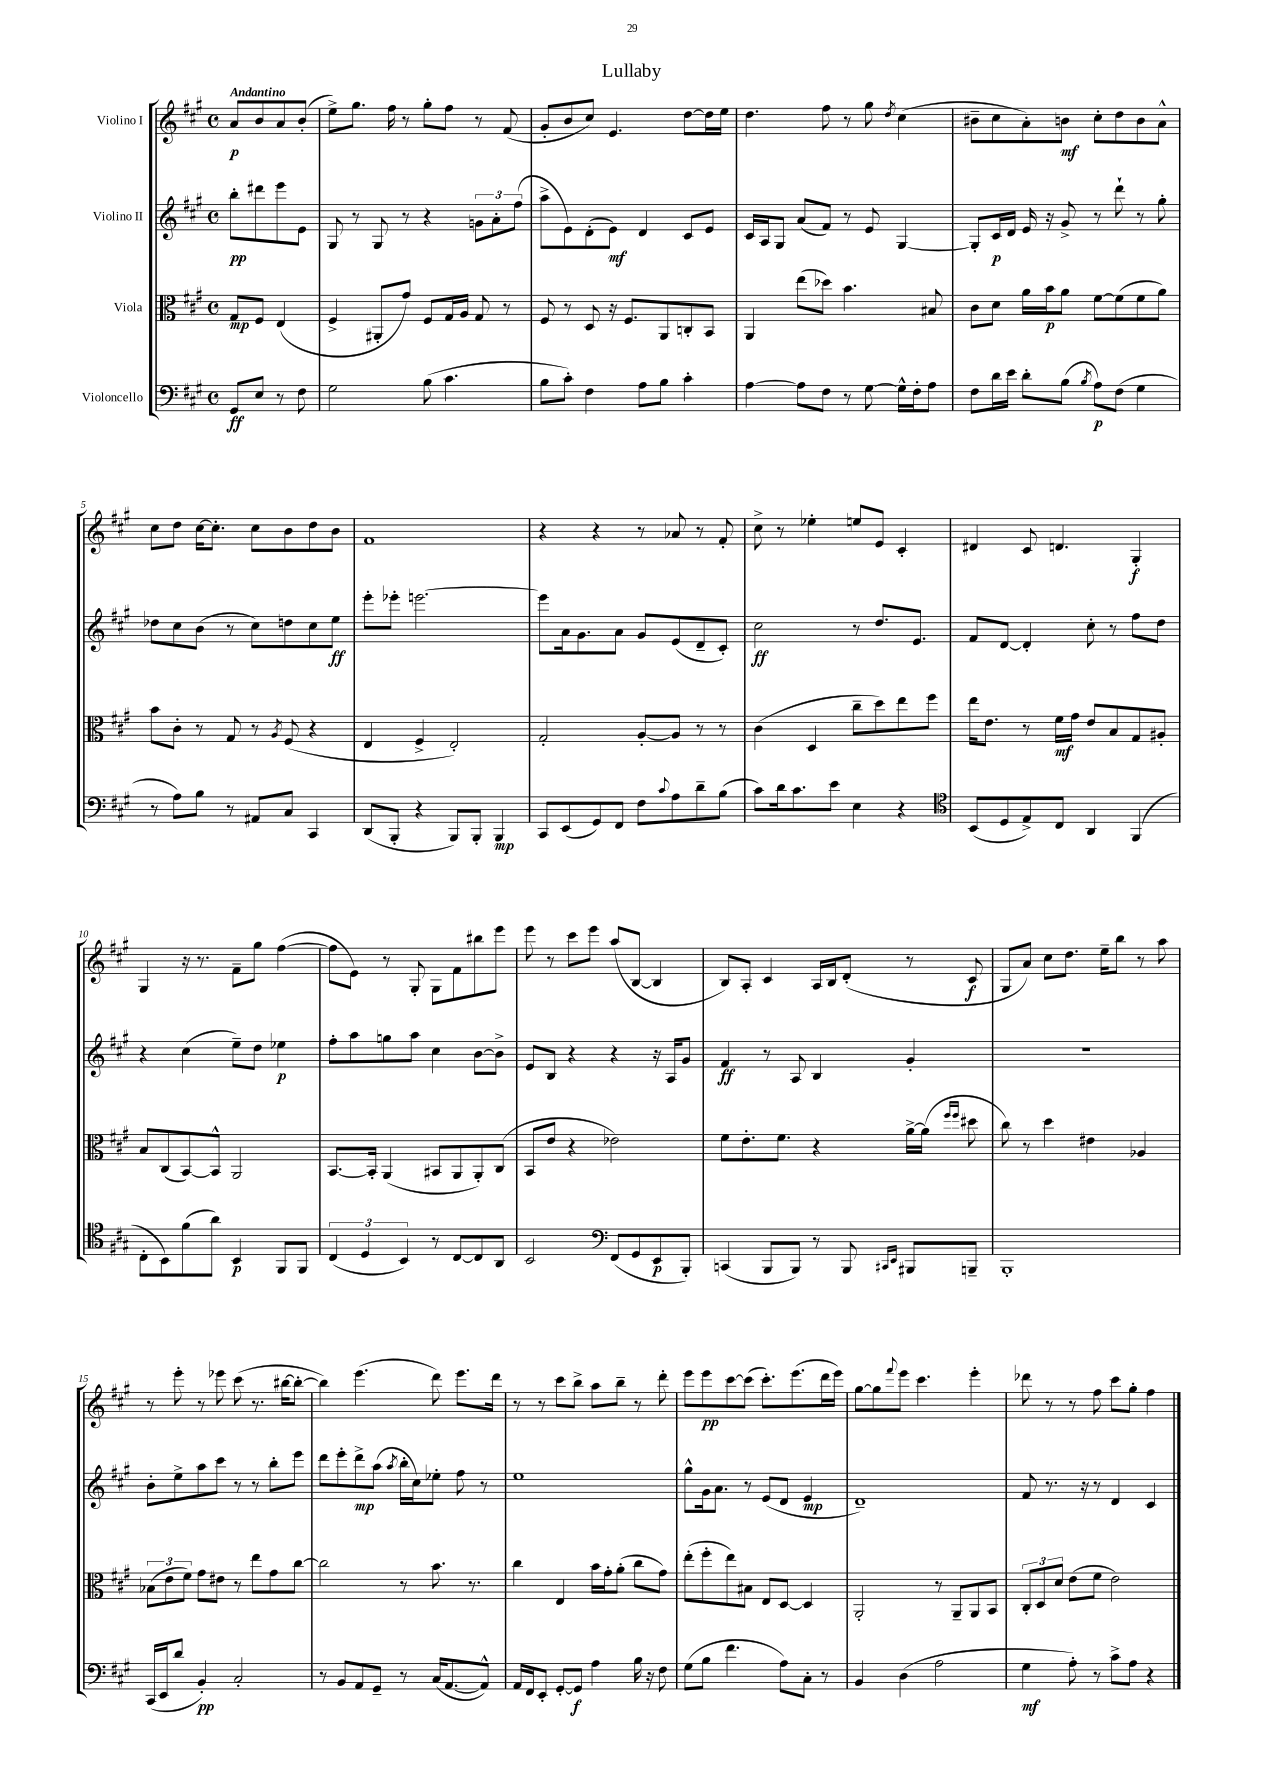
\header { title = "Lullaby" }
<<
\new StaffGroup <<
\new Staff = "s0" \with { instrumentName = "Violino I" } {
    \clef treble \key a \major \defaultTimeSignature \time 4/4 \partial 2 \tempo "Andantino"
    a'8\p b'8 a'8 b'8-.( |
    e''8->) gis''8. fis''16 r8 gis''8-. fis''8 r8 fis'8( |
    gis'8-. b'8 cis''8) e'4. d''8~ d''16 e''16 |
    d''4. fis''8 r8 gis''8 \acciaccatura { d''8 } cis''4( |
    bis'8-- cis''8 a'8-.) b'8\mf cis''8-. d''8 b'8 a'8-^ |
    cis''8 d''8 cis''16~ cis''8.-. cis''8 b'8 d''8 b'8 |
    fis'1 |
    r4 r4 r8 aes'8 r8 fis'8-. |
    cis''8-> r8 ees''4-. e''8 e'8 cis'4-. |
    dis'4 cis'8 d'4. gis4-.\f |
    gis4 r16 r8. fis'8-- gis''8 fis''4~( |
    fis''8 e'8) r8 gis8-. gis8 fis'8 bis''8 e'''8 |
    e'''8 r8 cis'''8 e'''8 a''8( b8~ b4 |
    b8) a8-. cis'4 a16 b16 d'8-.( r8 cis'8\f |
    gis8 a'8) cis''8 d''8. e''16-- b''8 r8 a''8 |
    r8 e'''8-. r8 ees'''8 cis'''8( r8. bis''16~ bis''8~-. |
    bis''4) e'''4.( d'''8) e'''8. d'''16 |
    r8 r8 cis'''8 b''8-> a''8 b''8-- r8 d'''8-. |
    e'''8 e'''8\pp cis'''8~ cis'''8( cis'''8.-.) e'''8.( d'''16 e'''16) |
    gis''8~ gis''8 \appoggiatura { fis'''8 } e'''8 cis'''4. e'''4-. |
    des'''8 r8 r8 fis''8 cis'''8 gis''8-. fis''4 \bar "|." |
}
\new Staff = "s1" \with { instrumentName = "Violino II" } {
    \clef treble \key a \major \defaultTimeSignature \time 4/4 \partial 2
    b''8-.\pp dis'''8 e'''8 e'8 |
    gis8 r8 gis8 r8 r4 \tuplet 3/2 { g'8 a'8-. fis''8( } |
    a''8-> e'8) d'8-.( e'8\mf) d'4 cis'8 e'8 |
    cis'16 a16 gis8 a'8( fis'8) r8 e'8 gis4~ |
    gis8-. cis'16\p d'16 e'16 r16 gis'8-> r8 d'''8-! r8 gis''8-. |
    des''8 cis''8 b'8( r8 cis''8) d''8 cis''8 e''8\ff |
    e'''8-. ees'''8-. e'''2.~ |
    e'''8 a'16 gis'8. a'8 gis'8 e'8( d'8-- cis'8-.) |
    cis''2\ff r8 d''8. e'8. |
    fis'8 d'8~ d'4-. cis''8-. r8 fis''8 d''8 |
    r4 cis''4( e''8--) d''8 ees''4\p |
    fis''8-. a''8 g''8 a''8 cis''4 b'8~ b'8-> |
    e'8 b8 r4 r4 r16 a16 gis'8 |
    fis'4\ff r8 a8 b4 gis'4-. |
    R1 |
    b'8-. e''8-> a''8 cis'''8 r8 r8 b''8-. e'''8 |
    d'''8 e'''8-. d'''8->\mp a''8( \acciaccatura { a''8 } b''16-. cis''16) ees''8-. fis''8 r8 |
    e''1 |
    gis''8-^ gis'16 a'8. r8 e'8( d'8 e'4\mp |
    d'1--) |
    fis'8 r8. r16 r8 d'4 cis'4 \bar "|." |
}
\new Staff = "s2" \with { instrumentName = "Viola" } {
    \clef alto \key a \major \defaultTimeSignature \time 4/4 \partial 2
    gis8\mp fis8 e4( |
    fis4-> ais,8-. gis'8) fis8 gis16 a16 gis8 r8 |
    fis8 r8 d8 r16 fis8. a,8 c8-. b,8 |
    a,4 e''8( des''8) b'4. bis8 |
    cis'8 d'8 a'16 b'16\p a'8 fis'8~ fis'8( fis'8 a'8) |
    b'8 cis'8-. r8 gis8 r8 \acciaccatura { a8 } fis8( r4 |
    e4 fis4-> e2-.) |
    gis2-. a8~-. a8 r8 r8 |
    cis'4( d4 cis''8-- d''8) e''8 fis''8 |
    e''16 e'8. r8 fis'16\mf gis'16 e'8 b8 gis8 ais8-. |
    b8 cis8( b,8~) b,8-^ a,2 |
    b,8.~ b,16-. a,4( bis,8 a,8 a,8-.) cis8( |
    b,8 e'8 r4 ees'2) |
    fis'8 e'8.-. fis'8. r4 a'16~-> a'16( \grace { fis''16 fis''16 } dis''8 |
    cis''8) r8 d''4 eis'4 aes4 |
    \tuplet 3/2 { bes8( e'8 fis'8) } gis'8 eis'8 r8 e''8 gis'8 cis''8~ |
    cis''2 r8 b'8. r8. |
    cis''4 e4 b'16 gis'16-. a'8-.( cis''8 gis'8) |
    e''8-.( fis''8-. e''8) bis8 e8 d8~ d4 |
    a,2-. r8 a,8-- a,8 b,8 |
    \tuplet 3/2 { cis8-. d8 d'8 } e'8( fis'8 e'2) \bar "|." |
}
\new Staff = "s3" \with { instrumentName = "Violoncello" } {
    \clef bass \key a \major \defaultTimeSignature \time 4/4 \partial 2
    gis,8\ff e8 r8 fis8 |
    gis2 b8( cis'4. |
    b8 cis'8-.) fis4 a8 b8 cis'4-. |
    a4~ a8 fis8 r8 gis8~ gis16-^ fis16-. a8 |
    fis8 d'16 e'16 d'8-. b8( \acciaccatura { b8 } a8\p) fis8( gis4 |
    r8 a8) b8 r8 ais,8 cis8 cis,4 |
    d,8( b,,8-. r4 b,,8) b,,8-. b,,4\mp |
    cis,8 e,8( gis,8) fis,8 fis8 \appoggiatura { cis'8 } a8 d'8-- b8( |
    cis'8) d'16 cis'8. e'8 e4 r4 |
    \clef tenor b,8( d8 e8->) cis8 a,4 fis,4( |
    cis8-. b,8) fis'8( a'8) b,4\p fis,8 fis,8 |
    \tuplet 3/2 { cis4( d4 b,4) } r8 cis8~ cis8 a,8 |
    b,2 \clef bass fis,8( gis,8 e,8\p b,,8-.) |
    c,4( b,,8 b,,8) r8 b,,8 \grace { cis,16 e,16 } bis,,8 b,,8-- |
    b,,1-. |
    cis,16( e,16 d'8 b,4-.\pp) cis2-. |
    r8 b,8 a,8 gis,8-- r8 cis16( a,8.~ a,8-^) |
    a,16 fis,16 e,8-. gis,8~-. gis,8\f a4 b16 r16 fis8 |
    gis8( b8 fis'4. a8) cis8-. r8 |
    b,4 d4( a2 |
    gis4\mf a8-.) r8 cis'8-> a8 r4 \bar "|." |
}
>>
>>
